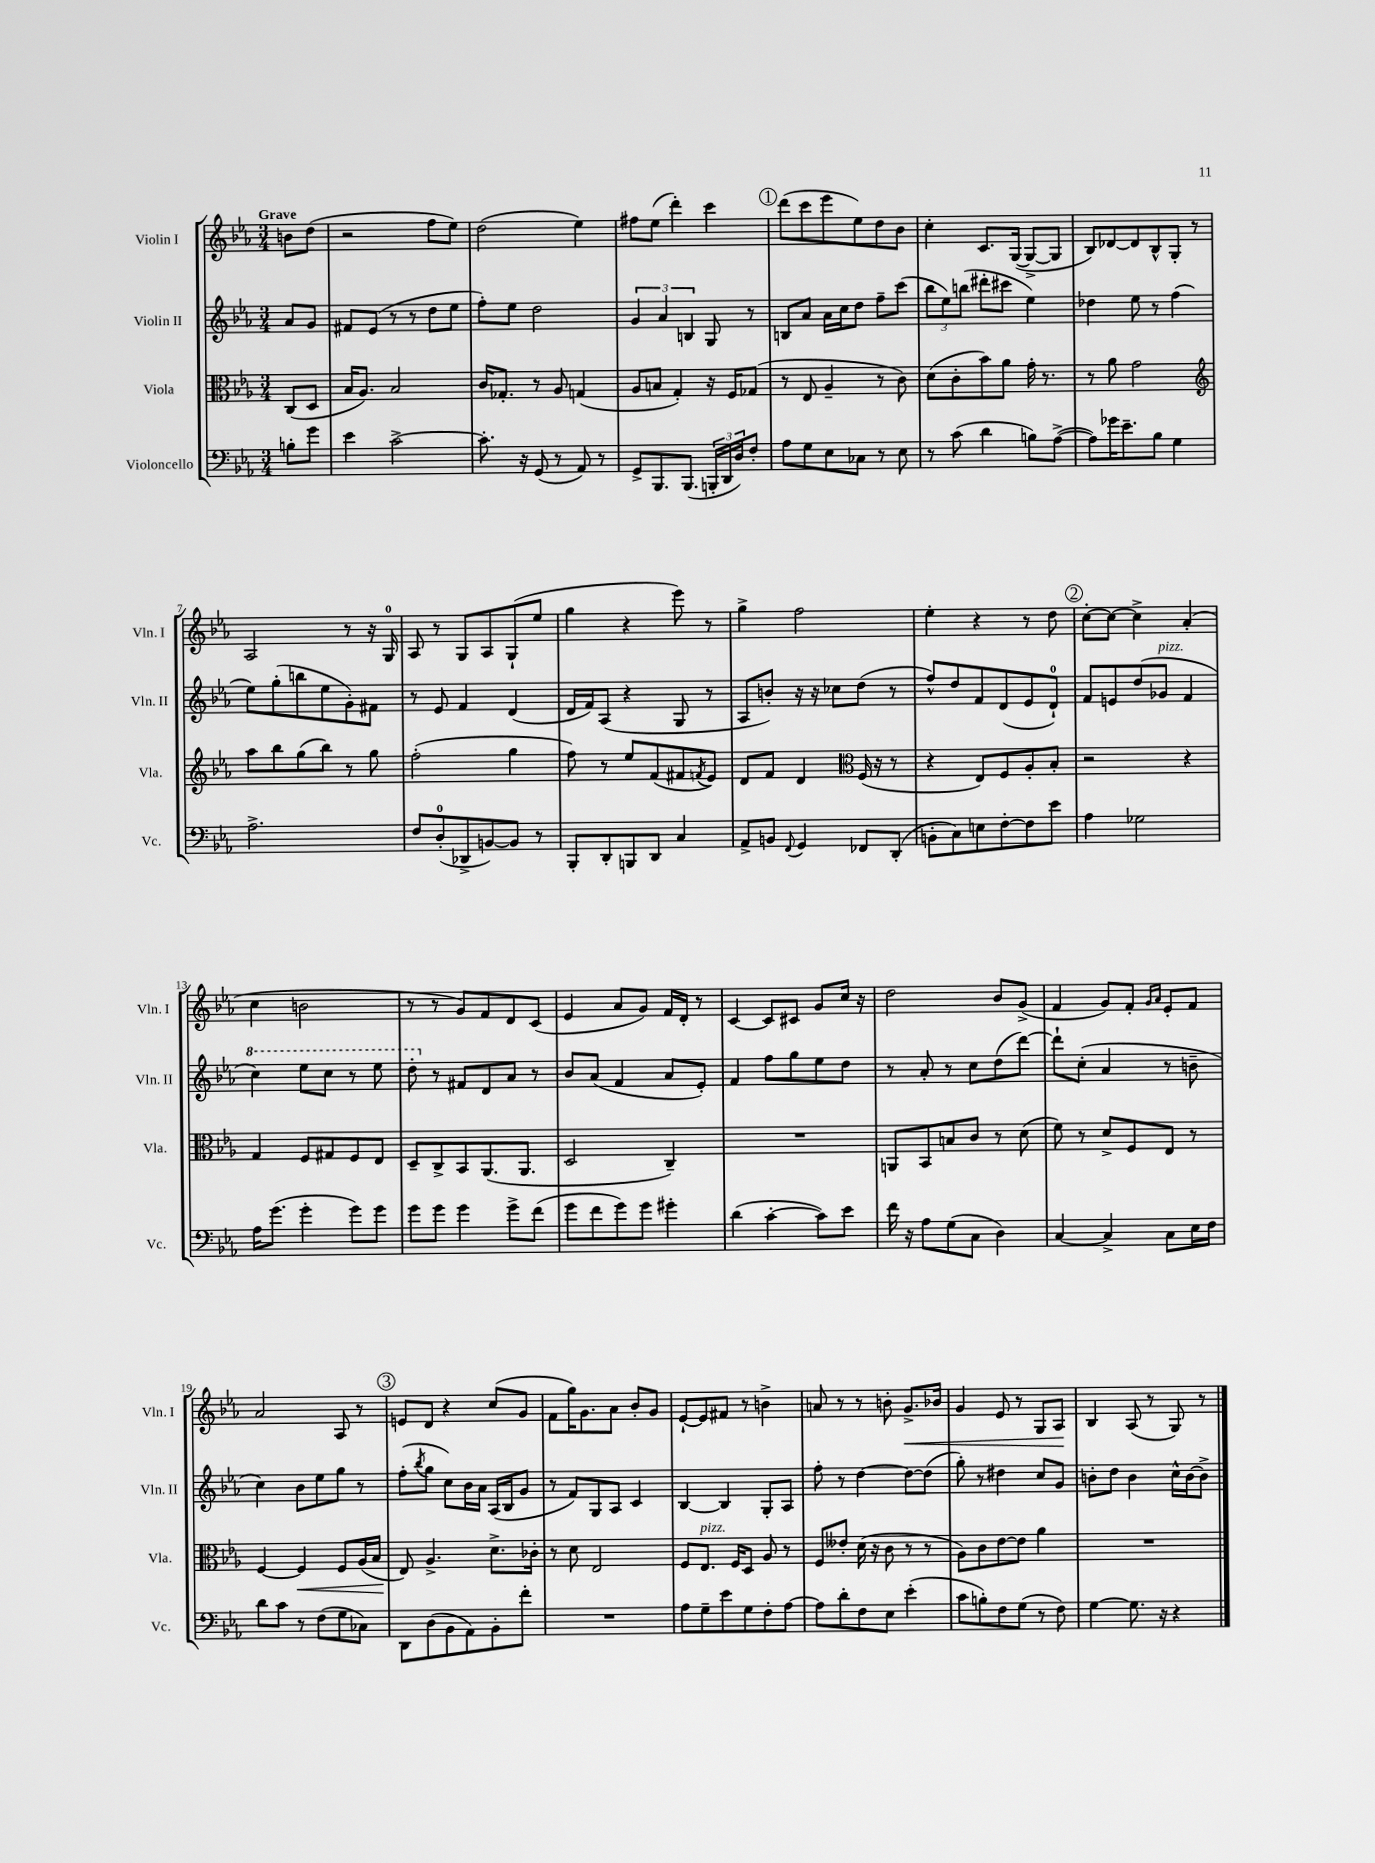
<<
\new StaffGroup <<
\new Staff = "s0" \with { instrumentName = "Violin I" shortInstrumentName = "Vln. I" } {
    \clef treble \key ees \major \numericTimeSignature \time 3/4 \partial 4 \tempo "Grave"
    b'8 d''8( |
    r2 f''8 ees''8) |
    d''2( ees''4) |
    fis''8 ees''8( d'''4-.) c'''4 |
    \mark \markup { \circle "1" } d'''8( c'''8 ees'''8 ees''8) d''8 bes'8 |
    c''4-. c'8. g16~( g8~-> g8 |
    bes8) des'8~ des'8 bes8-^ g8-. r8 |
    aes2 r8 r16 g16-0 |
    aes8 r8 g8 aes8 g8-!( ees''8 |
    g''4 r4 ees'''8) r8 |
    g''4-> f''2 |
    ees''4-. r4 r8 d''8 |
    \mark \markup { \circle "2" } c''8~-. c''8~ c''4-> aes'4-.( |
    c''4 b'2 |
    r8 r8 g'8) f'8 d'8 c'8( |
    ees'4 aes'8 g'8) f'16 d'16-. r8 |
    c'4~ c'8 cis'8 g'8 c''16 r16 |
    d''2 bes'8 g'8->( |
    f'4 g'8) f'8-. \grace { g'16 aes'16 } ees'8-. f'8 |
    aes'2 aes8 r8 |
    \mark \markup { \circle "3" } e'8 d'8 r4 c''8( g'8 |
    f'8 g''16) g'8. aes'8 bes'8-. g'8 |
    ees'8~-! ees'8 fis'8 r8 b'4-> |
    a'8 r8 r8 b'8-. g'8.->\< bes'16 |
    g'4 ees'8 r8 g8 aes8\! |
    bes4 aes8( r8 g8) r8 \bar "|." |
}
\new Staff = "s1" \with { instrumentName = "Violin II" shortInstrumentName = "Vln. II" } {
    \clef treble \key ees \major \numericTimeSignature \time 3/4 \partial 4
    aes'8 g'8 |
    fis'8 ees'8( r8 r8 d''8 ees''8 |
    f''8-.) ees''8 d''2 |
    \tuplet 3/2 { g'4 aes'4 b4 } g8 r8 |
    \mark \markup { \circle "1" } b8 aes'8 aes'16 c''16 d''8 f''8-- c'''8( |
    \tuplet 3/2 { bes''8 ees''8) b''8( } dis'''8-. cis'''8 ees''4) |
    des''4 ees''8 r8 f''4( |
    ees''8) g''8-.( b''8 ees''8 g'8-.) fis'8 |
    r8 ees'8 f'4 d'4( |
    d'16 f'16) aes8( r4 g8 r8 |
    aes8 b'8-.) r16 r16 ces''8 d''8( r8 |
    f''8-^) d''8 f'8 d'8( ees'8 d'8-0-!) |
    \mark \markup { \circle "2" } f'8 e'8 d''8( ges'8^\markup { \italic "pizz." } f'4 |
    \ottava #1 c'''4) ees'''8 c'''8 r8 ees'''8 |
    d'''8-. \ottava #0 r8 fis'8 d'8 aes'8 r8 |
    bes'8 aes'8( f'4 aes'8 ees'8-.) |
    f'4 f''8 g''8 ees''8 d''8 |
    r8 aes'8-. r8 c''8 d''8( d'''8~) |
    d'''8-! c''8-.( aes'4 r8 b'8-- |
    c''4) bes'8 ees''8 g''8 r8 |
    \mark \markup { \circle "3" } f''8-.( \acciaccatura { bes''8 } g''8 c''8) bes'16 aes'16 aes16( bes16 g'8 |
    r8 f'8) g8 aes8 c'4 |
    bes4~ bes4 g8-. aes8 |
    f''8-. r8 d''4~ d''8~ d''8( |
    g''8-.) r8 dis''4 c''8 g'8 |
    b'8-. d''8 b'4 c''16-^ b'16~ b'8-> \bar "|." |
}
\new Staff = "s2" \with { instrumentName = "Viola" shortInstrumentName = "Vla." } {
    \clef alto \key ees \major \numericTimeSignature \time 3/4 \partial 4
    c8( d8 |
    bes16 aes8.) bes2 |
    c'16 ges8.-. r8 aes8 g4( |
    aes8 b8 g4-.) r16 f16 ges8( |
    \mark \markup { \circle "1" } r8 ees8 aes4-- r8 c'8) |
    d'8( c'8-. bes'8) aes'8 g'16-. r8. |
    r8 aes'8 g'2 |
    \clef treble aes''8 bes''8 g''8( bes''8) r8 g''8 |
    f''2-.( g''4 |
    f''8) r8 ees''8 f'8( fis'8 \acciaccatura { f'8 } ees'8) |
    d'8 f'8 d'4 \clef alto f16( r16 r8 |
    r4 ees8) f8 aes8-. bes8-. |
    \mark \markup { \circle "2" } r2 r4 |
    g4 f8 gis8 f8 ees8 |
    d8-- c8-> bes,8 aes,8.( aes,8. |
    d2 c4--) |
    R2. |
    a,8 bes,8 b8 c'8 r8 d'8( |
    f'8) r8 d'8-> f8 ees8 r8 |
    f4~ f4\< f8 aes16( bes16 |
    \mark \markup { \circle "3" } ees8\!) aes4.-> d'8.-> ces'16-. |
    r8 d'8 ees2 |
    f8 ees8.^\markup { \italic "pizz." } f16 d8 aes8 r8 |
    f8 eeses'8-. d'16( r16 c'8 r8 r8 |
    aes8) c'8 ees'8~ ees'8 aes'4 |
    R2. \bar "|." |
}
\new Staff = "s3" \with { instrumentName = "Violoncello" shortInstrumentName = "Vc." } {
    \clef bass \key ees \major \numericTimeSignature \time 3/4 \partial 4
    b8-. g'8 |
    ees'4 c'2~-> |
    c'8.-. r16 g,8( r8 aes,8) r8 |
    g,8-> bes,,8. bes,,8.( \tuplet 3/2 { b,,16-. d,16 d16) } f8-. |
    \mark \markup { \circle "1" } aes8 g8 ees8 ces8 r8 ees8 |
    r8 c'8( d'4 b8) aes8~->( |
    aes8) ges'16 ees'8.-- bes8 g4 |
    aes2.-> |
    f8 d8-0-.( des,8-> b,8~) b,8 r8 |
    bes,,8-. d,8-. b,,8 d,8 c4 |
    aes,8-> b,8 \appoggiatura { f,8 } g,4 fes,8 d,8-.( |
    b,8-. c8) e8 f8~-. f8 ees'8 |
    \mark \markup { \circle "2" } aes4 ges2 |
    aes16 g'8.( g'4-. g'8) g'8 |
    g'8 g'8 g'4 g'8-> f'8( |
    g'8 f'8 g'8) g'8 gis'4-. |
    d'4( c'4~-. c'8) ees'8 |
    f'16 r16 aes8 g8( c8 d4) |
    c4~ c4-> c8 ees16 f16 |
    d'8 c'8 r8 f8( g8 ces8) |
    \mark \markup { \circle "3" } d,8 d8( bes,8 aes,8) bes,8-. f'8-. |
    R2. |
    aes8 g8-- ees'8 g8 f8-. aes8~ |
    aes8 d'8-. f8 ees8 ees'4-.( |
    c'8 b8-.) f8 g8( r8 f8) |
    g4~ g8. r16 r4 \bar "|." |
}
>>
>>
